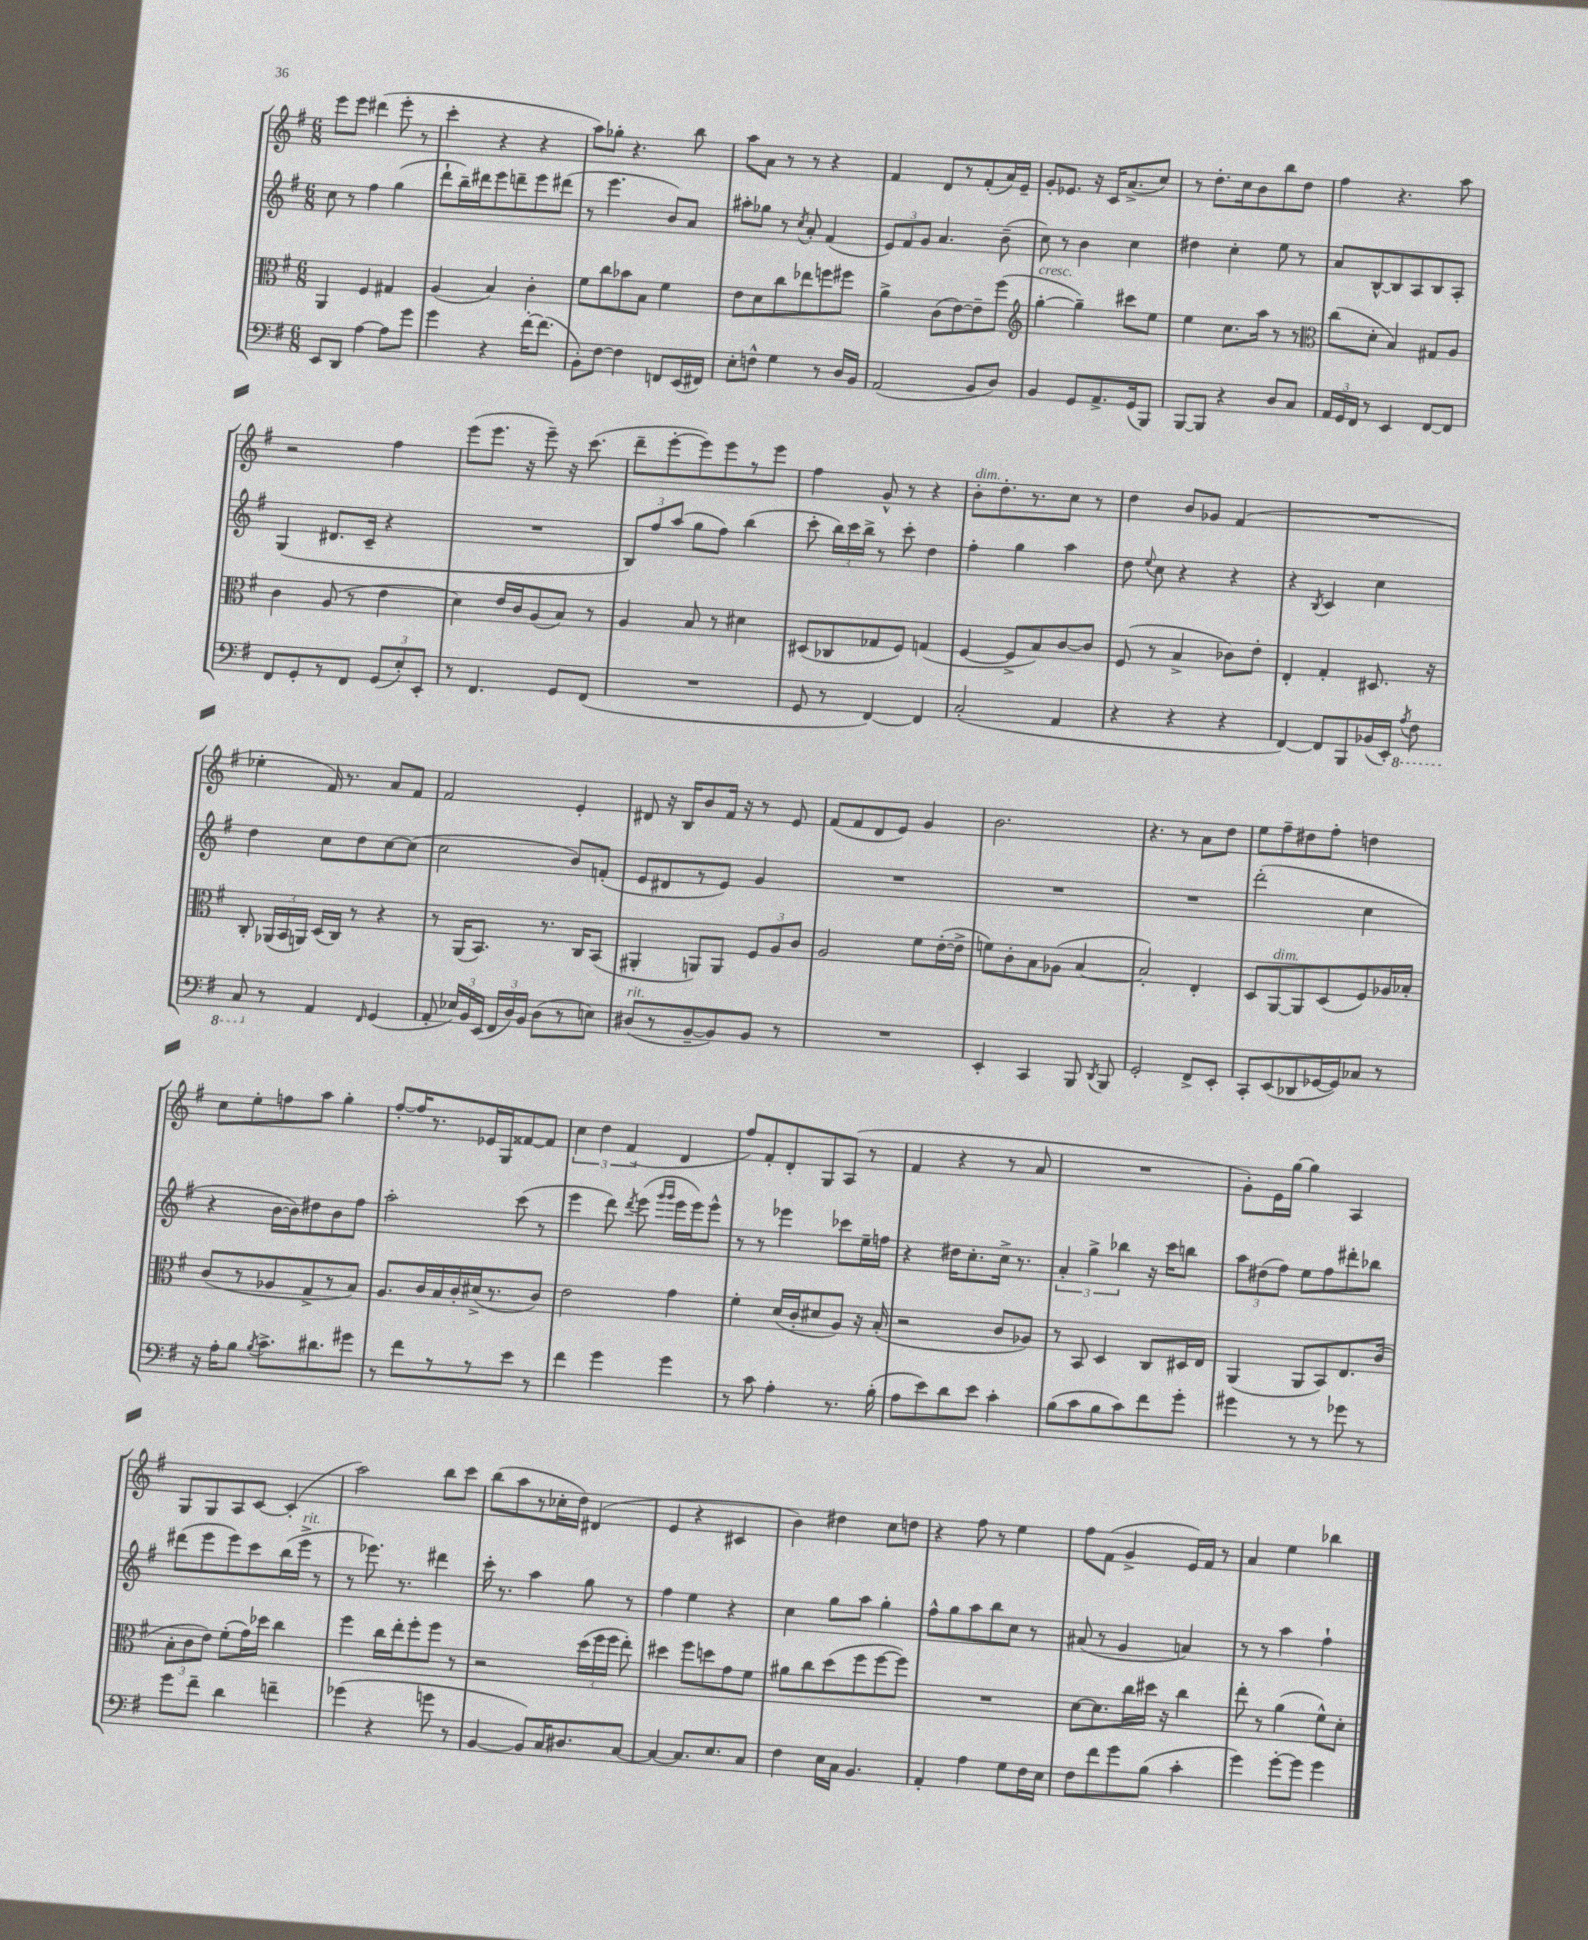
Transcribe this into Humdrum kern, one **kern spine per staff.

**kern	**kern	**kern	**kern
*staff4	*staff3	*staff2	*staff1
*clefF4	*clefC3	*clefG2	*clefG2
*k[f#]	*k[f#]	*k[f#]	*k[f#]
*M6/8	*M6/8	*M6/8	*M6/8
8EE	4AA	8cc	8eee
8DD	.	8r	8eee
[4A	4F#	4ff#	(4ddd#
8A]	4G#	(4gg	8eee'
8g	.	.	8r
=	=	=	=
4g	(4A	8ddd`	4ccc'
.	.	16bb~)	.
.	.	16ddd#	.
4r	4B)	8eee	4r
.	.	8ddd~	.
[16f#'	4c'	8eee	4r
(8.f#]	.	.	.
.	.	(8ddd#	.
=	=	=	=
8BB')	8f#	8r	8aa)
[8F#	8cc	4.eee	8gg-'
4F#]	8b-	.	4.r
.	8B	.	.
8FF	4f#	8b)	.
(16EE	.	8a	8bb
16FF#)	.	.	.
=	=	=	=
8E'	8e	8aa#'	8aa
8F^^	8d	8gg-	8a
4G	8cc	8r	8r
.	.	8qcc	.
.	8ee-	8a'	8r
8r	8ff	(4f#	4r
16D	8ff#	.	.
16BB	.	.	.
=	=	=	=
(2AA	4a^	12e)	4f#
.	.	12f#	.
.	.	12g	.
.	(8c	4.a	8d
.	[8e)	.	8r
8BB	8e~]	.	(8f#'
8D)	(8ff#	(8b~	16a)
.	.	.	16e~
=	=	=	=
*	*clefG2	*	*
4BB	[4gg'	8cc)	8g'
.	.	8r	8.e-
8GG	4gg~])	4b	.
.	.	.	16r
8.AA^	.	.	16c
.	.	.	(8.a^
.	8ccc#	4cc	.
(16GG	.	.	.
8BBB)	8ee	.	8cc)
=	=	=	=
[8BBB	4ee	4dd#	8r
8BBB]	.	.	8.dd'
4r	8.cc	4cc'	.
.	.	.	16cc
.	.	.	8b
.	16aa	.	.
8D	8r	8ee	8bb
8C	8r	8r	8dd
=	=	=	=
*	*clefC3	*	*
24AA	(8cc	8a	4ff#
24GG	.	.	.
24FF#	.	.	.
8r	8d'	[8B^^	.
4EE	4B)	8B]	4.r
.	.	8A	.
[8FF#	8G#	8B	.
8FF#]	8A	8A'	8aa
=	=	=	=
8FF#	4c	(4G	2r
8GG'	.	.	.
8r	(8A	8.d#	.
8FF#	8r	.	.
.	.	16c~	.
(12GG	4e	4r	4ff#
12E')	.	.	.
12EE'	.	.	.
=	=	=	=
8r	4d)	2.r	(8eee
4.FF#	.	.	8.eee
.	16e	.	.
.	16c	.	16r
.	(8A	.	8eee~)
8GG	8B)	.	16r
.	.	.	(8.ccc
(8FF#	8r	.	.
=	=	=	=
2.r	4A	12B)	8ddd~
.	.	12ff#	.
.	.	.	[8eee'
.	.	(12aa	.
.	8B	8gg	8eee])
.	8r	8ff#)	8eee
.	4d#	(4bb	8r
.	.	.	8eee
=	=	=	=
8GG	(8D#	8ccc'	4ff#
8r	8C-	24bb)	.
.	.	24ccc	.
.	.	24bb^	.
[4FF#)	8G-	8r	8g^^
.	8F#)	8ccc'	8r
4FF#]	(4G	4dd	4r
=	=	=	=
(2C'	[4F#	4ff#'	8b'
.	.	.	8.dd'
.	8F#^]	4gg	.
.	.	.	8.r
.	8B)	.	.
4AA	[8c	4aa	8cc
.	8c]	.	8r
=	=	=	=
4r	(8F#	8dd	4dd
.	.	8qqee	.
.	8r	8cc	.
4r	4B^	4r	8b
.	.	.	8g-
4r	8c-)	4r	(4f#
.	8e'	.	.
=	=	=	=
[4FF#)	4E'	4r	2.r
.	.	8qB	.
8FF#]	4G'	4c	.
8BBB	.	.	.
(16BB-	8.D#	4cc	.
16EE')	.	.	.
8qAA	.	.	.
8FF#	.	.	.
.	16r	.	.
=	=	=	=
8CC	8C'	4dd	4ee-'
8r	(24AA-	.	.
.	24BB	.	.
.	24AA)	.	.
4AA	(16D	8cc	16f#)
.	16C)	.	8.r
.	8r	8dd	.
16qqFF#	.	.	.
(4GG	4r	[8cc	8a
.	.	(8cc]	8f#
=	=	=	=
8AA'	8r	2cc	2f#
24E-)	(16AA	.	.
24BB	.	.	.
.	8.BB)	.	.
(24EE	.	.	.
24FF#	.	.	.
24D)	.	.	.
24BB	.	.	.
(8D	8.r	.	.
8r	.	8b)	4e'
.	16C	.	.
8E)	(8BB	(8f'	.
=	=	=	=
(8D#	4AA#'	8e	8d#
8r	.	8d#	16r
.	.	.	16B
[8BB~	8AA)	8r	8b
8BB])	8AA	8e)	16f#
.	.	.	16r
8BB	12F#	4g	8r
.	12A	.	.
8r	.	.	8e
.	12c	.	.
=	=	=	=
2.r	2A	2.r	(8f#
.	.	.	8f#
.	.	.	8d
.	.	.	8e)
.	8f#	.	4g
.	([16e'	.	.
.	16e^]	.	.
=	=	=	=
4EE'	8f)	2.r	2.b
.	8c'	.	.
4CC	8B	.	.
.	(8A-	.	.
8BBB	[4B	.	.
8qDD	.	.	.
8BBB	.	.	.
=	=	=	=
2GG'	2B'])	2.r	4.r
.	.	.	8r
8FF#^	4E'	.	8a
8EE'	.	.	8dd
=	=	=	=
8CC'	8D	(2ddd'	8ee
(8EE	[8AA	.	8ff#~
8DD-	8AA]	.	8dd#
[16GG-	(8D	.	8ff#'
16GG-])	.	.	.
8C-	8F#)	4cc	4dd
8r	16A-	.	.
.	16B-'	.	.
=	=	=	=
16r	(8c	4r	8cc
16A'	.	.	.
8B	8r	.	8ee'
8qB	.	.	.
8.c^	8A-	[16b	8ff
.	.	16b])	.
.	8G^	8dd#	8aa
8.d#	.	.	.
.	8r	8b	4gg'
8g#	8B)	8ff#	.
=	=	=	=
8r	8.A	2aa'	[8ff#'
8f#	.	.	16ff#]
.	16c	.	8.r
8r	16B	.	.
.	16c'	.	.
8r	(16d#^	.	16e-
.	8.r	.	16G
8e	.	(8ccc	[8f##
8r	8c)	8r	8f##]
=	=	=	=
4f#	2e	4eee	6cc
.	.	.	6dd
4g	.	8ddd)	.
.	.	.	(6f#
.	.	8qddd	.
.	.	(8eee	.
.	.	16qqggg	.
.	.	16qqggg	.
4g	4g	16eee	4d
.	.	16eee)	.
.	.	8eee^^	.
=	=	=	=
8r	4f#'	8r	8ff#)
8c	.	8r	8f#'
4A'	(16d	4eee-	8d'
.	16c'	.	.
.	8d#	.	8G
8.r	8A)	8ccc-	(8A
.	16r	16ee~	8r
(16B'	(16B'	16ff	.
=	=	=	=
8A	2r	4r	4f#
8e)	.	.	.
8d	.	16dd#	4r
.	.	8.cc'	.
8e	.	.	.
4c'	8c	16cc^	8r
.	.	8.r	.
.	8A-)	.	8a
=	=	=	=
(8B	8r	6a'	2.r
8c	8BB	.	.
.	.	6gg^	.
8B	4D	.	.
.	.	6bb-	.
8c)	.	.	.
8f#	8C	16r	.
.	.	16ccc	.
8g'	16D#	8bb	.
.	16E	.	.
=	=	=	=
4g#	(4AA	12aa	8g')
.	.	(12dd#	.
.	.	.	16e
.	.	12ff#)	.
.	.	.	[16gg
8r	8AA	8ee	4gg]
8r	8BB)	8ff#	.
8g-	8.E	8ddd#'	4A
8r	.	8bb-	.
.	(16c	.	.
=	=	=	=
8g	12B'	(8ddd#	8G
.	12c	.	.
8f#~	.	8eee	8G
.	12e)	.	.
4d	(8f#'	8eee)	8A
.	16g)	8ccc	[8c
.	16dd-	.	.
4f~	4cc	(16bb	(4c']
.	.	16eee^	.
.	.	8r	.
=	=	=	=
(4g-	4ff#	8r	2aa)
.	.	8.eee-)	.
4r	16cc	.	.
.	16ee'	8.r	.
.	8ff#'	.	.
8g	8ff#	4ddd#	8bb
8r	8r	.	8ccc
=	=	=	=
[4BB	2r	16ccc'	(8bb
.	.	8.r	.
.	.	.	8aa
8BB])	.	4aa	8r
16C	.	.	16cc-'
8.D#	.	.	16dd)
.	(24dd	8gg	(4d#
.	24ff#	.	.
.	24ff#	.	.
[8C	8ee')	8r	.
=	=	=	=
4C_	4dd#	4ff#	4e
8.C]	8ff#	4ee	4r
.	8dd	.	.
8.E	.	.	.
.	8g	4r	4c#
8C	8f#	.	.
=	=	=	=
4F#	8a#	4cc	4b)
.	8cc	.	.
16E	(8dd	8gg	4dd#
16C	.	.	.
4.BB	8ff#	8aa	.
.	[8ff#	4gg'	8cc
.	8ff#])	.	8dd
=	=	=	=
4AA'	2.r	8ff#^^	4r
.	.	8gg	.
4A	.	8aa	8ff#
.	.	8bb	8r
8G	.	8cc	4ee
16F#	.	8r	.
16E	.	.	.
=	=	=	=
8F#	[8d	(8a#	8ff#
8f#	8.d]	8r	(8f#
8g	.	4g	4g^
.	16cc	.	.
(8B	16dd#	.	.
.	16r	.	.
4c'	4cc	4a)	16e)
.	.	.	16f#
.	.	.	8r
=	=	=	=
4g)	8ee'	8r	4a
.	8r	8r	.
[8g'	(4a	4aa	4ee
8g]	.	.	.
4g	8f#^^)	4ff#`	4bb-
.	8d'	.	.
==	==	==	==
*-	*-	*-	*-
